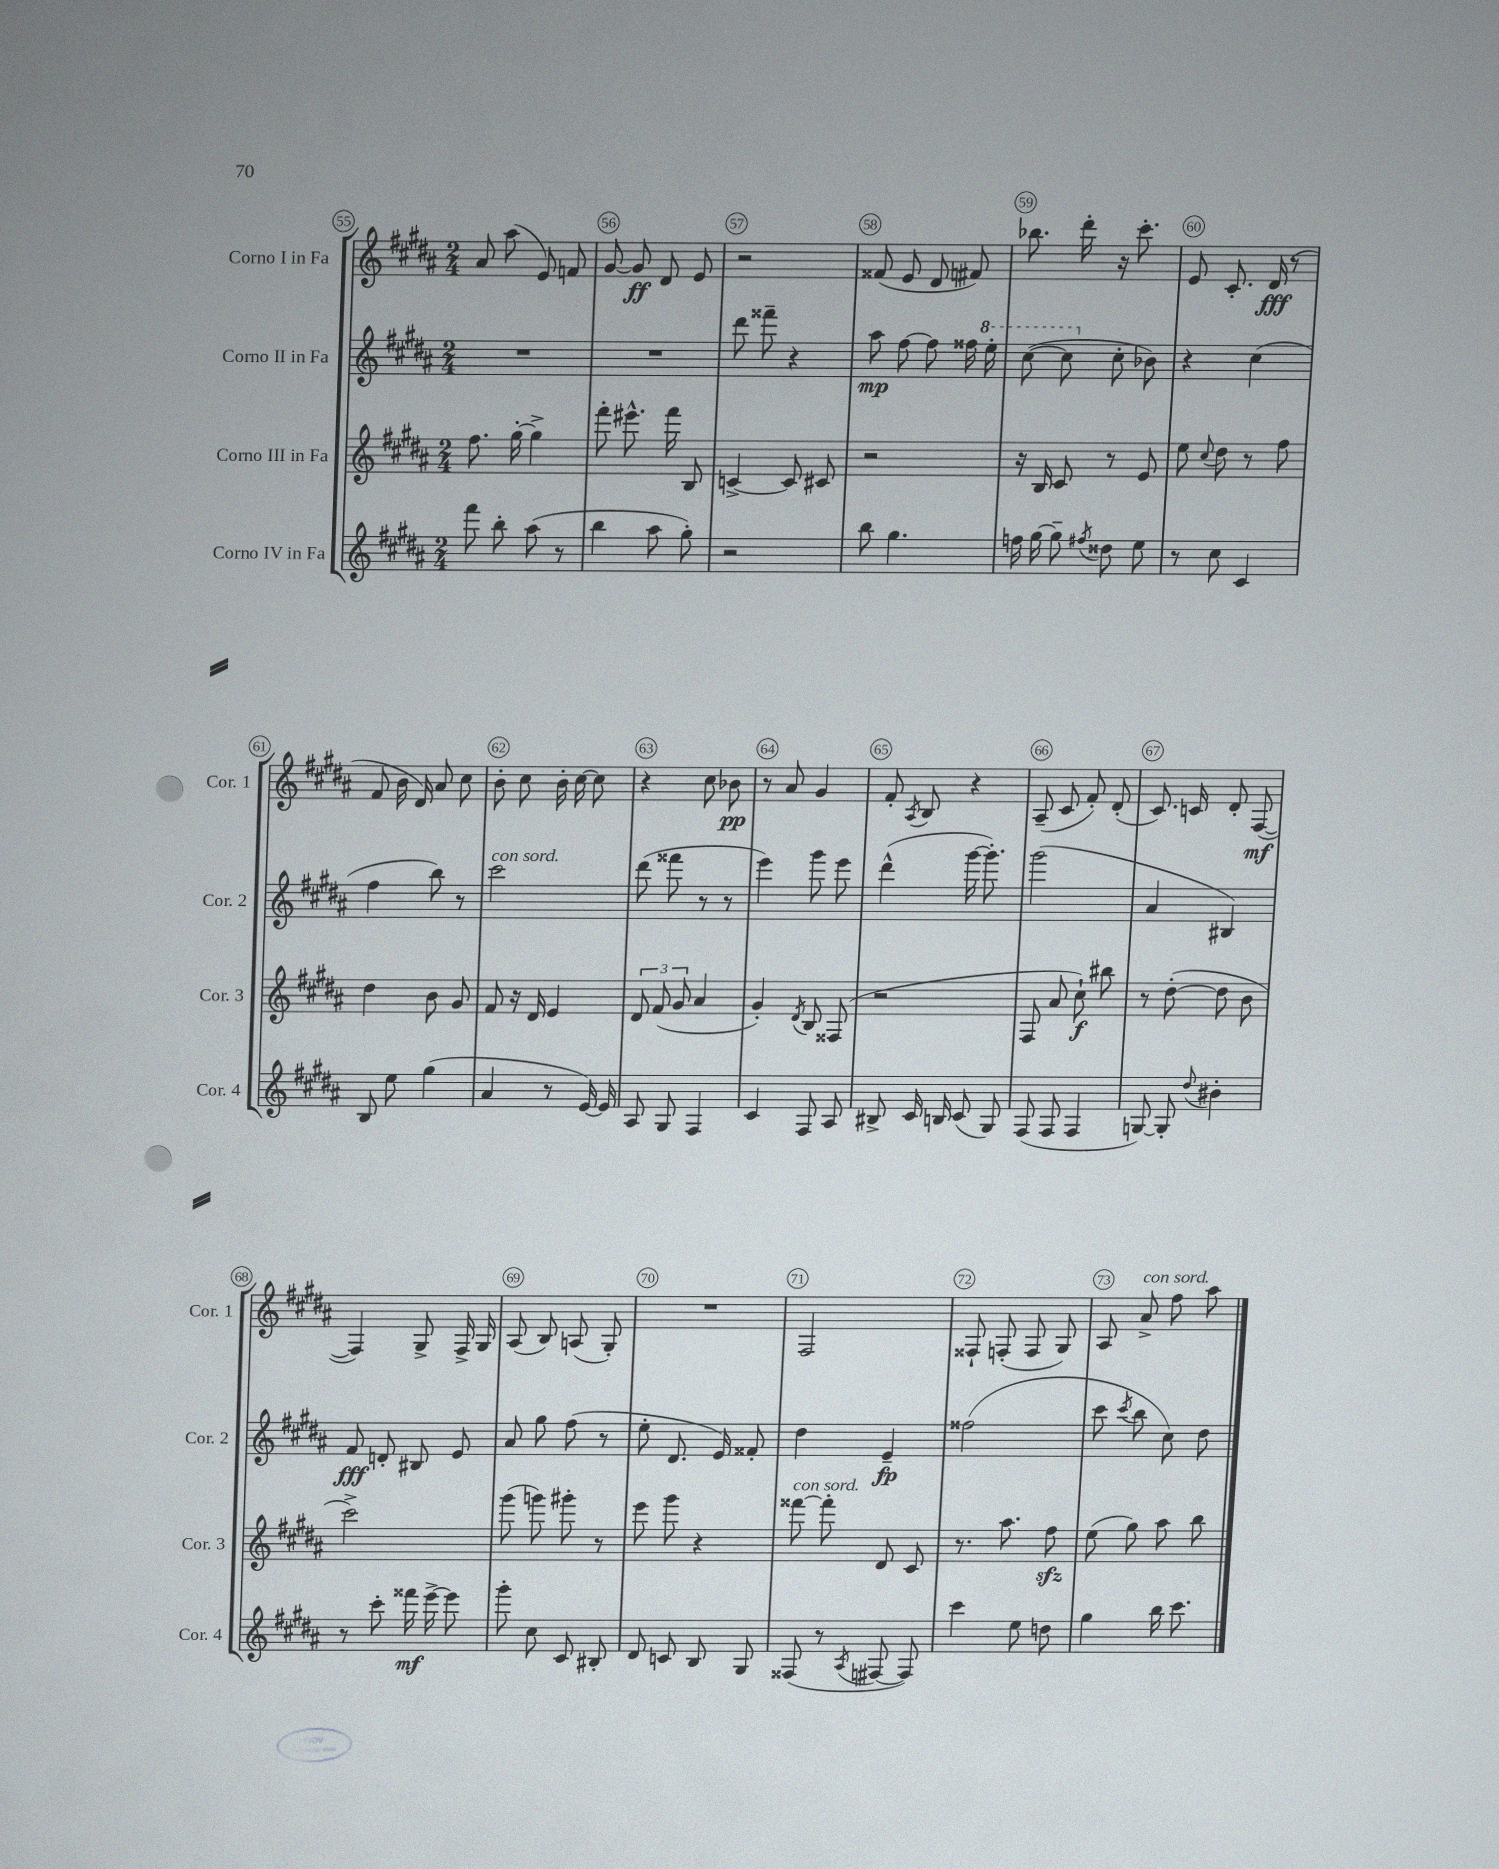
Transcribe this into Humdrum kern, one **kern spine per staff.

**kern	**dynam	**kern	**dynam	**kern	**dynam	**kern	**dynam
*part4	*part4	*part3	*part3	*part2	*part2	*part1	*part1
*staff4	*staff4	*staff3	*staff3	*staff2	*staff2	*staff1	*staff1
*I"Corno IV in Fa	*	*I"Corno III in Fa	*	*I"Corno II in Fa	*	*I"Corno I in Fa	*
*I'Cor. 4	*	*I'Cor. 3	*	*I'Cor. 2	*	*I'Cor. 1	*
*clefG2	*	*clefG2	*	*clefG2	*	*clefG2	*
*k[f#c#g#d#a#]	*	*k[f#c#g#d#a#]	*	*k[f#c#g#d#a#]	*	*k[f#c#g#d#a#]	*
*M2/4	*	*M2/4	*	*M2/4	*	*M2/4	*
=55	=55	=55	=55	=55	=55	=55	=55
8fff#\	.	8.ff#\	.	2r	.	8a#/	.
8bb'\	.	.	.	.	.	(8aa#\	.
.	.	[16gg#'\	.	.	.	.	.
(8aa#\	.	4gg#^\]	.	.	.	8e/)	.
8r	.	.	.	.	.	8fn/	.
=56	=56	=56	=56	=56	=56	=56	=56
4bb\	.	8fff#'\	.	2r	.	[8g#/	.
.	.	8.eee#X^^\	.	.	.	8g#/]	ff
8aa#\	.	.	.	.	.	8d#/	.
.	.	16fff#\	.	.	.	.	.
8gg#'\)	.	8B/	.	.	.	8e/	.
=57	=57	=57	=57	=57	=57	=57	=57
2r	.	[4cn^/	.	8ddd#\	.	2r	.
.	.	.	.	8fff##X~\	.	.	.
.	.	8c/]	.	4r	.	.	.
.	.	8c#X/	.	.	.	.	.
=58	=58	=58	=58	=58	=58	=58	=58
8bb\	.	2r	.	8aa#\	mp	(8f##X/	.
4.gg#\	.	.	.	[8ff#\	.	8e/	.
.	.	.	.	8ff#\]	.	8d#/	.
.	.	.	.	16ff##X\	.	8f#X/)	.
*	*	*	*	*8va	*	*	*
.	.	.	.	16eee'\	.	.	.
=59	=59	=59	=59	=59	=59	=59	=59
16ffn\	.	16r	.	([8ccc#\	.	8.bb-X\	.
[16gg#\	.	16B/	.	.	.	.	.
8gg#~\]	.	8c#/	.	8ccc#\]	.	.	.
.	.	.	.	.	.	16ddd#'\	.
8qff#X/	.	.	.	.	.	.	.
*	*	*	*	*X8va	*	*	*
8dd##X\	.	8r	.	8cc#'\	.	16r	.
.	.	.	.	.	.	8.ccc#'\	.
8ee\	.	8e/	.	8b-X\)	.	.	.
=60	=60	=60	=60	=60	=60	=60	=60
8r	.	8ee\	.	4r	.	8e/	.
.	.	8qqcc#/	.	.	.	.	.
8cc#\	.	8dd#\	.	.	.	8.c#'/	.
4c#/	.	8r	.	(4cc#\	.	.	.
.	.	.	.	.	.	(16d#/	fff
.	.	8ff#\	.	.	.	8r	.
!!LO:LB:g=z
=61	=61	=61	=61	=61	=61	=61	=61
8B/	.	4dd#\	.	4ff#\	.	8f#/	.
8ee\	.	.	.	.	.	16b\	.
.	.	.	.	.	.	16d#/)	.
(4gg#\	.	8b\	.	8bb\)	.	8a#/	.
.	.	8g#/	.	8r	.	8cc#\	.
=62	=62	=62	=62	=62	=62	=62	=62
!	!	!	!	!LO:TX:a:i:t=con sord.	!	!	!
4a#/	.	8f#/	.	2ccc#\	.	8b'\	.
.	.	16r	.	.	.	8cc#\	.
.	.	16d#/	.	.	.	.	.
8r	.	4e/	.	.	.	16b'\	.
.	.	.	.	.	.	[16cc#\	.
[16e/)	.	.	.	.	.	8cc#\]	.
16e/]	.	.	.	.	.	.	.
=63	=63	=63	=63	=63	=63	=63	=63
8A#/	.	12d#/	.	(8ddd#\	.	4r	.
.	.	(12f#/	.	.	.	.	.
8G#/	.	.	.	8fff##X\	.	.	.
.	.	12g#/	.	.	.	.	.
4F#/	.	4a#/	.	8r	.	8cc#\	.
.	.	.	.	8r	.	8b-X\	pp
=64	=64	=64	=64	=64	=64	=64	=64
4c#/	.	4g#'/)	.	4eee\)	.	8r	.
.	.	.	.	.	.	8a#/	.
.	.	8qd#/	.	.	.	.	.
8F#/	.	8B/	.	8ggg#\	.	4g#/	.
8A#/	.	(8F##X/	.	8eee\	.	.	.
=65	=65	=65	=65	=65	=65	=65	=65
8B#X^/	.	2r	.	(4ddd#^^\	.	8f#'/	.
.	.	.	.	.	.	8qA#/	.
16c#/	.	.	.	.	.	8B/	.
16Bn/	.	.	.	.	.	.	.
(8c#/	.	.	.	[16ggg#\	.	4r	.
.	.	.	.	8.ggg#'\])	.	.	.
8G#/)	.	.	.	.	.	.	.
=66	=66	=66	=66	=66	=66	=66	=66
(8F#/	.	8F#/	.	(2ggg#\	.	(8A#~/	.
8F#/	.	8a#/	.	.	.	8c#/	.
4F#/	.	8cc#`\)	f	.	.	8f#'/)	.
.	.	8bb#X\	.	.	.	(8d#'/	.
=67	=67	=67	=67	=67	=67	=67	=67
[8Gn/)	.	8r	.	4a#/	.	8.c#/)	.
8G'/]	.	([8dd#'\	.	.	.	.	.
.	.	.	.	.	.	16cn/	.
8qqdd#/	.	.	.	.	.	.	.
4b#X'\	.	8dd#\]	.	4B#X/)	.	8d#'/	.
.	.	8b\	.	.	.	([8F#/	mf
!!LO:LB:g=z
=68	=68	=68	=68	=68	=68	=68	=68
8r	.	2ccc#^\)	.	8f#/	fff	4F#/])	.
8ccc#'\	.	.	.	8dn'/	.	.	.
16fff##X\	mf	.	.	8B#X/	.	8G#^/	.
[16eee^\	.	.	.	.	.	.	.
8eee\]	.	.	.	8e/	.	16F#^/	.
.	.	.	.	.	.	16G#/	.
=69	=69	=69	=69	=69	=69	=69	=69
8ggg#'\	.	(8ggg#\	.	8a#/	.	(8A#/	.
8cc#\	.	8gggn\)	.	8gg#\	.	8B/)	.
8c#/	.	8ggg#X'\	.	(8ff#\	.	(8An/	.
8B#X'/	.	8r	.	8r	.	8G#'/)	.
=70	=70	=70	=70	=70	=70	=70	=70
8d#/	.	8eee\	.	8ee'\	.	2r	.
8cn/	.	8ggg#\	.	8.d#/	.	.	.
8B/	.	4r	.	.	.	.	.
.	.	.	.	16e/)	.	.	.
8G#/	.	.	.	8f##X'/	.	.	.
=71	=71	=71	=71	=71	=71	=71	=71
!	!	!LO:TX:a:i:t=con sord.	!	!	!	!	!
(8F##X/	.	[8fff##X\	.	4dd#\	.	2F#/	.
8r	.	8fff##'\]	.	.	.	.	.
8qA#/	.	.	.	.	.	.	.
[8F#X/	.	8d#/	.	4e~/	fp	.	.
8F#/])	.	8c#/	.	.	.	.	.
=72	=72	=72	=72	=72	=72	=72	=72
4ccc#\	.	8.r	.	(2ff##X\	.	8F##X`/	.
.	.	.	.	.	.	(8Fn'/	.
.	.	8.aa#\	.	.	.	.	.
8ee\	.	.	.	.	.	8F/	.
8ddn\	.	8ff#zz\	.	.	.	8G#/)	.
=73	=73	=73	=73	=73	=73	=73	=73
4gg#\	.	(8ee\	.	8ccc#\	.	8A#/	.
.	.	.	.	8qccc#/	.	.	.
!	!	!	!	!	!	!LO:TX:a:i:t=con sord.	!
.	.	8gg#\)	.	8bb\	.	8a#^/	.
16bb\	.	8aa#\	.	8cc#\)	.	8ff#\	.
8.ccc#\	.	.	.	.	.	.	.
.	.	8bb\	.	8dd#\	.	8aa#\	.
==	==	==	==	==	==	==	==
*-	*-	*-	*-	*-	*-	*-	*-
